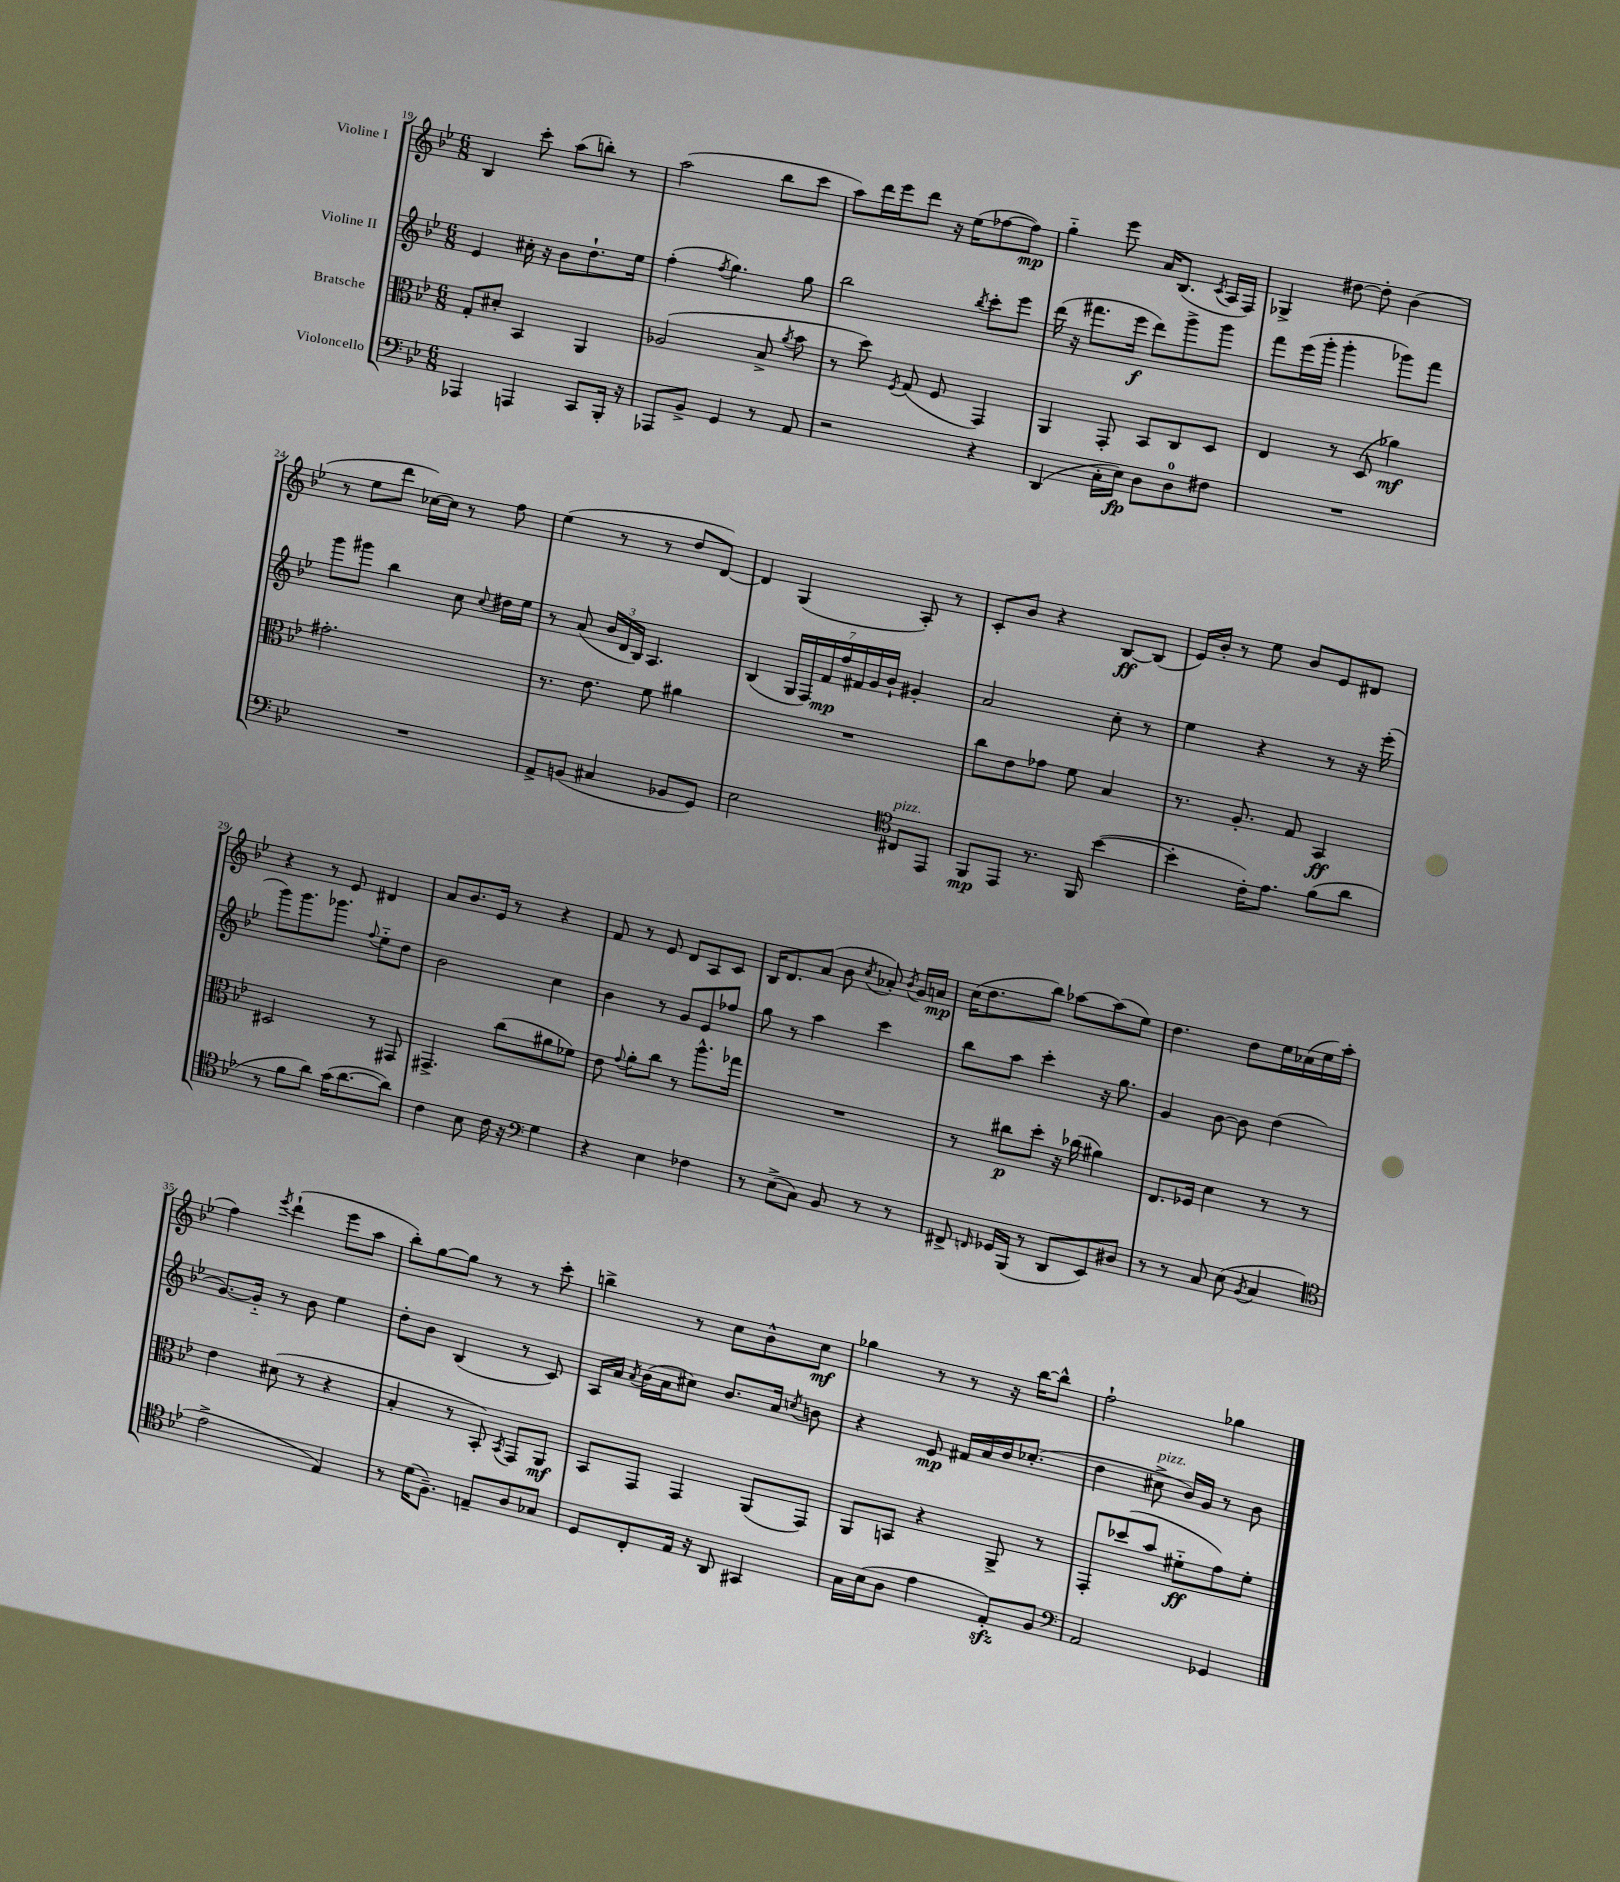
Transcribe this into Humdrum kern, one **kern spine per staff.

**kern	**kern	**kern	**kern
*staff4	*staff3	*staff2	*staff1
*clefF4	*clefC3	*clefG2	*clefG2
*k[b-e-]	*k[b-e-]	*k[b-e-]	*k[b-e-]
*M6/8	*M6/8	*M6/8	*M6/8
4AAA-	8G'	4e-	4B-
.	8d#'	.	.
4AAA	4BB-	16cc#'	8ccc'
.	.	16r	.
.	.	8b-	(8aa
8CC	4AA	8.dd`	8bb')
16BBB-'	.	.	8r
16r	.	16ee-	.
=	=	=	=
8AAA-	(2A-	(4ff'	(2aa
8BB-^	.	.	.
.	.	8qff	.
4GG	.	4.gg)	.
8r	8B-^	.	8bb-
.	8qa	.	.
8AA	8b-	8gg	8ccc
=	=	=	=
2r	8r	2bb-	8aa)
.	8dd)	.	16ddd
.	.	.	16eee-
.	8qF	.	.
.	(8G	.	8ddd
.	8F	.	16r
.	.	.	(16ee-
.	.	8qbb-	.
4r	4GG)	8ccc'	[8ff-
.	.	8eee-	8ff-])
=	=	=	=
(4DD	4AA	(16ddd	4gg'~
.	.	16r	.
.	.	8.fff#	.
16C'	8GG'	.	8eee-
16E-)	.	16eee-	.
8D	8BB-	8ddd)	16a
.	.	.	(8.B-
8D	8C	8ggg^	.
.	.	.	8qc
8F#	8D	8ggg	16A
.	.	.	16F)
=	=	=	=
2.r	4E-	8fff	4G-^
.	.	(16eee-	.
.	.	16ggg'	.
.	8r	4ggg'	[8dd#
.	(8D	.	8dd#']
.	4a-)	8ggg-)	(4b-
.	.	8fff	.
=	=	=	=
2.r	2.g#'	8ggg	8r
.	.	8ggg#	8ee-
.	.	4bb-	8ddd
.	.	.	[16cc-)
.	.	.	16cc-]
.	.	8cc	8r
.	.	8qqcc	.
.	.	16dd#	8ff
.	.	16ee-	.
=	=	=	=
8AA^	8.r	8r	(4ee-
(8BB	.	(8a	.
.	8.e-	.	.
4C#	.	24b-	8r
.	.	24d	.
.	.	24B-)	.
.	8f	4.A	8r
8BB-	4a#	.	8dd
8GG)	.	.	[8d)
=	=	=	=
2E-	2.r	(4B-	4d]
.	.	28G	(4G
.	.	28F)	.
.	.	28f	.
.	.	28ff	.
.	.	28f#	.
.	.	28g	.
.	.	28b-`	.
*clefC4	*	*	*
8C#	.	4g#'	8A')
8EE-	.	.	8r
=	=	=	=
8FF	8cc	2a	8c'
8EE-	8e-	.	8b-
8.r	8g-	.	4r
.	8f	.	.
16FF	.	.	.
([4b-	4B-	8cc'	[8B-
.	.	8r	(8B-]
=	=	=	=
4b-']	8.r	4ee-	16e-)
.	.	.	16b-'
.	.	.	8r
.	8.A'	.	.
16c')	.	4r	8ee-
8.e-	.	.	.
.	8G	.	8b-
(8f	4BB-	8r	8e-
8a	.	16r	8d#
.	.	(16eee-'	.
=	=	=	=
8r	2D#	8ggg)	4r
8f	.	8.ggg	.
8a)	.	.	8r
.	.	8.ggg-	.
(16g	.	.	8e-
[8.a	.	.	.
.	.	8qqff	.
.	8r	8ee-'~	4d#
8a])	8GG#	8dd	.
=	=	=	=
4c	4.GG#^	2b-	8a
.	.	.	8.b-
8B-	.	.	.
.	.	.	16e-
16c	(8cc	.	8r
16r	.	.	.
*clefF4	*	*	*
4G	8a#	4cc	4r
.	8f-)	.	.
=	=	=	=
4r	8e-	4b-	8f
.	8qqg	.	.
.	8a'	.	8r
4E-	8cc	8r	8e-
.	8r	8g	8d
4F-	8.aa^^	8e-	8A
.	.	8ff-	8c
.	16gg-	.	.
=	=	=	=
8r	2.r	8gg	16B-
.	.	.	8.d
(8E-^	.	8r	.
8C)	.	4aa	(8a
8BB-	.	.	8b-
.	.	.	8qcc
8r	.	4ccc	8a-')
.	.	.	8qb-
8r	.	.	16g
.	.	.	16a
=	=	=	=
8FF#^	8r	8bb-	(16cc
.	.	.	8.dd
16qqFF	.	.	.
16GG-	8cc#	8aa	.
(16BBB-	.	.	.
8r	8dd'	4ccc'	8bb-)
8DD	16r	.	[8aa-
.	(16cc-	.	.
8EE-)	4a#)	16r	(8aa-]
.	.	8.gg	.
8D#	.	.	8ee-)
=	=	=	=
8r	8.E-	4g	4.dd
8r	.	.	.
.	16F-	.	.
8C	4d	[8b-	.
(8E-	.	8b-]	8dd
8qBB-	.	.	.
4C	8r	(4dd	16ee-
.	.	.	(16cc-
.	8r	.	16ee-
.	.	.	16aa'
=	=	=	=
*clefC4	*	*	*
2e-^	4e-	[8.g)	4ff)
.	.	16g'~]	.
.	.	.	8qeee-
.	(8d#	8r	(4ddd`
.	8r	8b-	.
4E-)	4r	4ee-	8eee-
.	.	.	8aa
=	=	=	=
8r	4B-'	8dd'	8bb-')
(16d	.	8b-	[8gg
8.F~)	.	.	.
.	8r	(4B-	8gg]
8E~	8BB-')	.	8r
.	8qBB-	.	.
8A	8GG	8r	8r
8G-	8AA	8c)	8ccc'
=	=	=	=
8D	8BB-	16A	4bb^
.	.	16a	.
.	.	8qa	.
8C'	8GG	(16b-	.
.	.	16a	.
16E-	4GG	8cc#)	8r
16r	.	.	.
8AA	.	8.b-	8cc
4GG#	(8AA	.	8b-^^
.	.	16a	.
.	.	8qcc	.
.	8GG)	8b	8cc
=	=	=	=
16G	8AA	4r	4gg-
(16B-	.	.	.
8A	8BB	.	.
4e-	4r	8e-	8r
.	.	16f#	8r
.	.	16a	.
8E-')	8AA^	16b-	16r
.	.	(8.cc-'	[16bb-
8F	8r	.	8bb-^^]
=	=	=	=
*clefF4	*	*	*
2AA	8GG'	4dd	2ff`
.	(8dd-	.	.
.	8b-	8cc#^	.
.	8f#'~	16b-)	.
.	.	16g	.
4GG-	8g)	8r	4gg-
.	8f#'	8b-	.
==	==	==	==
*-	*-	*-	*-
